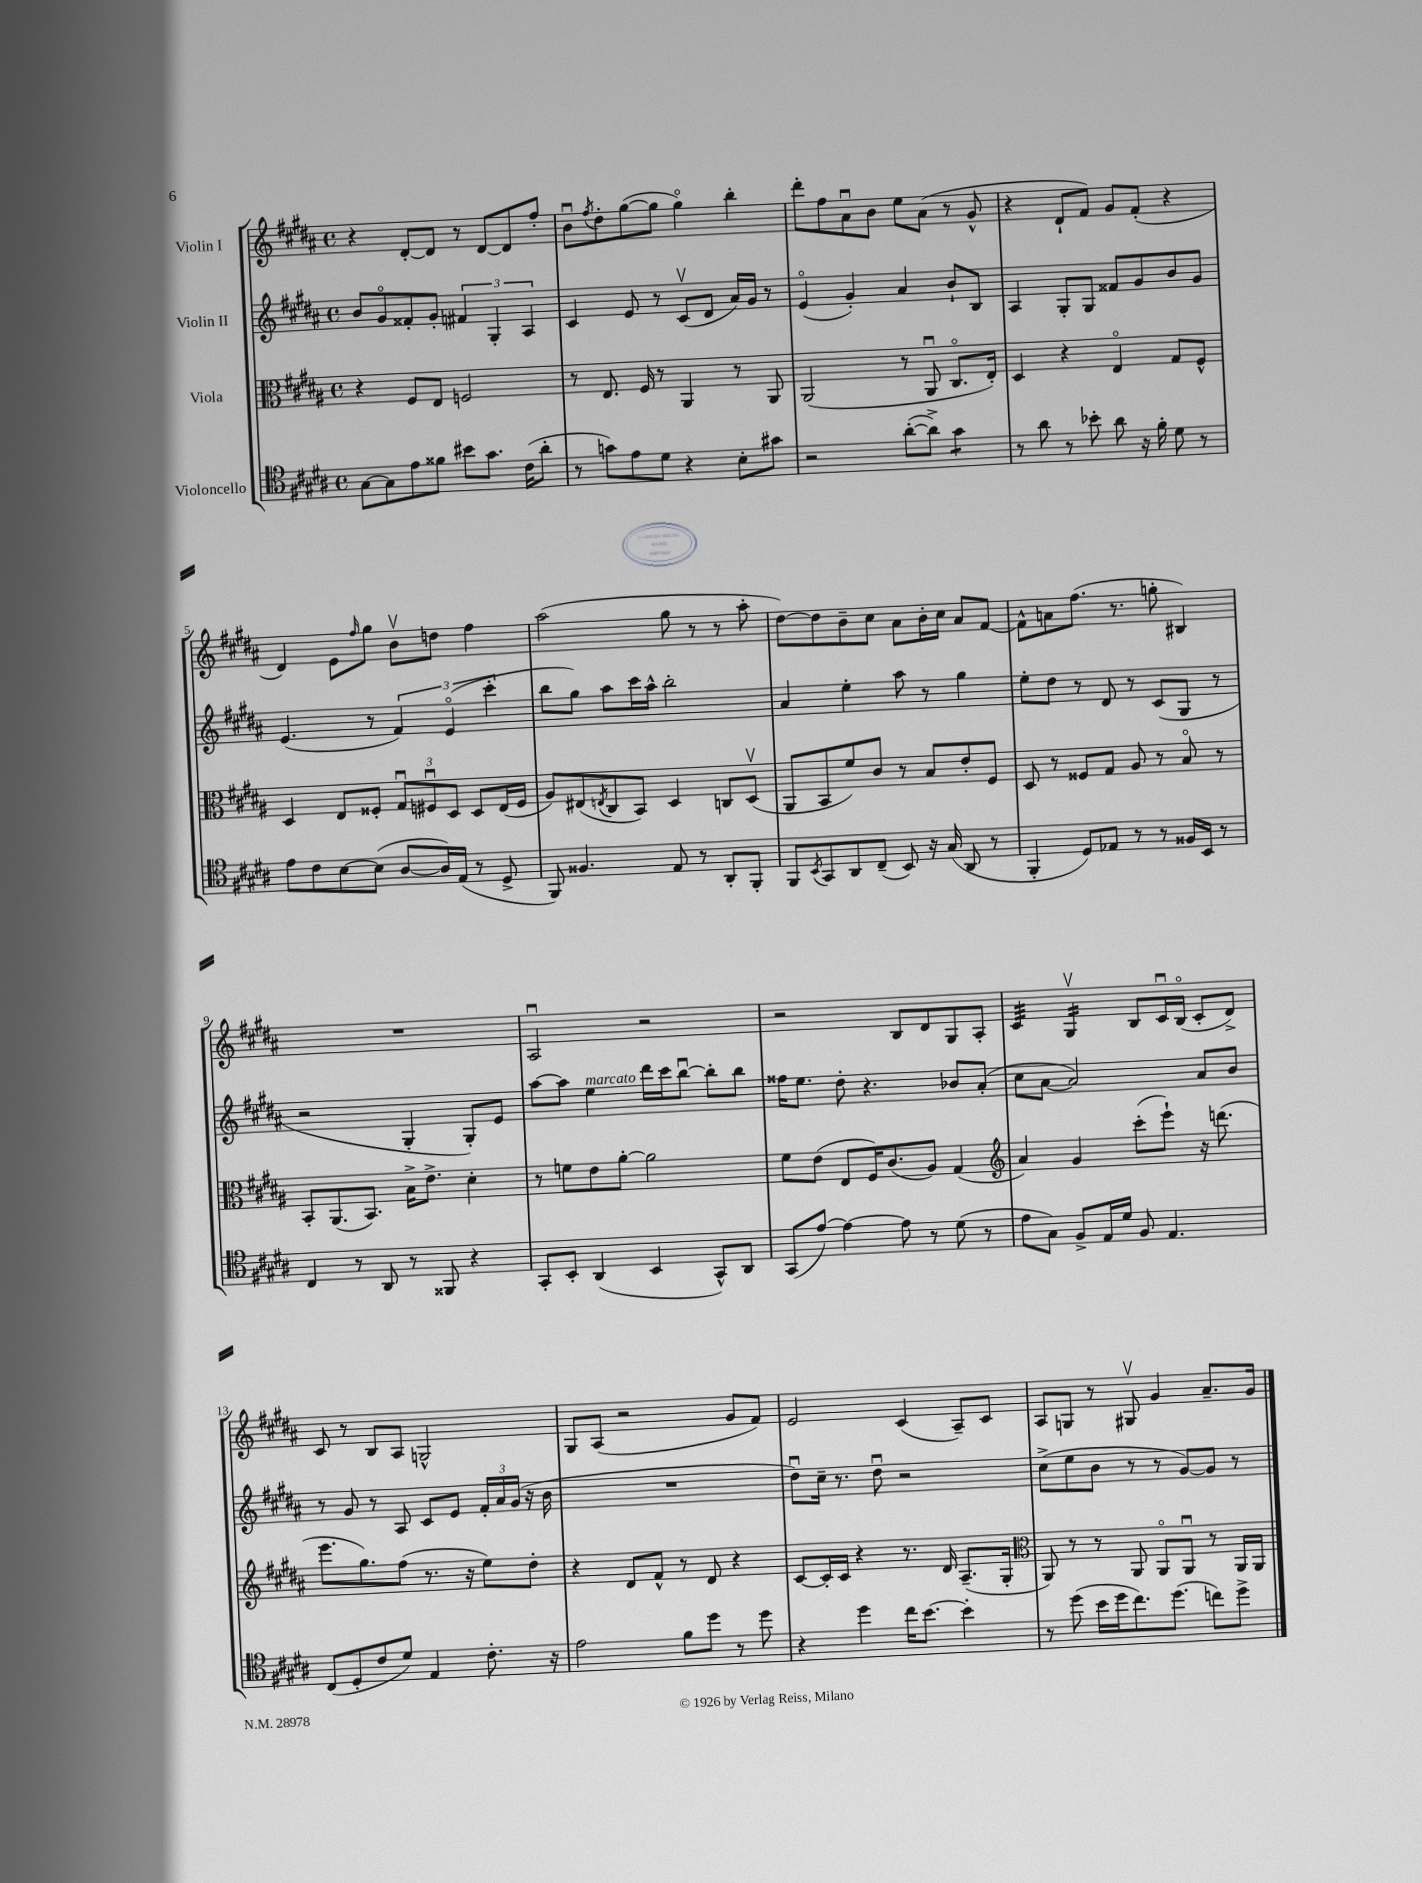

**kern	**kern	**kern	**kern
*staff4	*staff3	*staff2	*staff1
*clefC4	*clefC3	*clefG2	*clefG2
*k[f#c#g#d#a#]	*k[f#c#g#d#a#]	*k[f#c#g#d#a#]	*k[f#c#g#d#a#]
*M4/4	*M4/4	*M4/4	*M4/4
*met(c)	*met(c)	*met(c)	*met(c)
[8G#	4r	8b	4r
8G#]	.	8g#o	.
8e	8F#	8f##'	[8d#'
8f##	8E	8g#'	8d#]
8b#	2F	6f#	8r
8.g#	.	.	[8d#
.	.	6G#'	.
.	.	.	8d#]
(16c#	.	.	.
.	.	6A#	.
8a#'	.	.	8ff#'
=	=	=	=
8r	8r	4c#	8bu
.	.	.	8qff#
8g)	8.E	.	8dd#'
8e	.	8e	([8gg#
.	16F#	.	.
8d#	8r	8r	8gg#]
4r	4AA#	(8c#v	4gg#o)
.	.	8d#	.
8B'	8r	16a#)	4bb'
.	.	16g#	.
8g#	8AA#	8r	.
=	=	=	=
2r	(2AA#	(4eo	8ddd#'
.	.	.	8ff#
.	.	4g#')	8a#u
.	.	.	8b
([8a#'	8r	4a#	8ee
8a#^])	8AA#u	.	(8a#
4g#	8.C#o	8b`	8r
.	.	8B	8g#^^
.	16E')	.	.
=	=	=	=
8r	4D#	4A#	4r
8a#	.	.	.
8r	4r	8G#'	8d#`
8b-'	.	8G#	8f#)
8a#	4Eo	8f##	8g#
16r	.	8g#	(8f#'
16f#'	.	.	.
8d#	8G#	8b	4r
8r	8F#^^	8g#	.
=	=	=	=
8e	4D#	(4.e	4d#)
8c#	.	.	.
[8B	8E	.	8e
.	.	.	16qqff#
(8B]	8F##'	8r	8gg#
[8A#	12G#u	6f#)	8bv
.	12F#u	.	.
16A#])	.	.	8dd
.	12D#	(6eo	.
(16E	.	.	.
8r	8D#	.	4ff#
.	.	6ccc#'	.
8D#^	(16E	.	.
.	16F#	.	.
=	=	=	=
8FF#)	8A#)	8bb	(2aa#
4.F##	(8E#	8gg#)	.
.	8qE	.	.
.	8C#	8aa#	.
.	8BB)	16ccc#	.
.	.	16aa#^^	.
8E	4D#	2bb'	8gg#
8r	.	.	8r
8AA#'	8C	.	8r
8FF#'	(8D#v	.	8aa#'
=	=	=	=
8FF#	8AA#	4a#	[8dd#)
8qBB	.	.	.
8GG#	8BB	.	8dd#]
8AA#	8f#)	4ee'	8b~
(8C#~	8c#	.	8cc#
8BB)	8r	8aa#	8a#
16r	8B	8r	16b'
(16G#	.	.	16cc#
8AA#	8e'	4gg#	8a#
8r	8F#	.	[8f#
=	=	=	=
4FF#'	8D#	8ee'	8f#^^]
.	8r	8dd#	8a
8D#)	8F##	8r	(8.ff#
8E-	8G#	8d#	.
.	.	.	8.r
8r	8A#	8r	.
8r	8r	(8c#	8gg'
16F##	8Bo	8G#	4B#)
16BB	.	.	.
8r	8r	8r	.
=	=	=	=
4C#	8BB'	2r	1r
.	(8.AA#	.	.
8r	.	.	.
.	8.BB)	.	.
8AA#	.	.	.
8r	16B^	4G#'	.
.	8.e^	.	.
8FF##	.	.	.
4r	4d#'	8G#')	.
.	.	8e	.
=	=	=	=
8GG#'	8r	[8aa#	2A#u
8BB'	8f	8aa#]	.
(4AA#	8e	4ee	.
.	[8a#'	.	.
4BB	2a#]	16ddd#	2r
.	.	16ccc#	.
.	.	[8bbu	.
8GG#^^)	.	8bb']	.
8AA#	.	8bb	.
=	=	=	=
(8GG#	8f#	16ff##	2r
.	.	8.ee	.
[8e)	(8e	.	.
4e_	8E	8dd#'	.
.	16F#)	4.r	.
.	(8.c#	.	.
8e]	.	.	8B
8r	8A#)	.	8d#
(8d#	(4G#	8b-	8G#
8r	.	(8a#'	8A#'
=	=	=	=
*	*clefG2	*	*
8e	4a#)	8cc#	4c#
8G#)	.	[8a#	.
8F#^	4g#	2a#])	4G#v
16E	.	.	.
16d#	.	.	.
8F#	(8ccc#'	.	8B
4.E	8eee`)	.	16c#u
.	.	.	(16Bo
.	16r	8a#	8c#'
.	(8.ddd	.	.
.	.	8b	8d#^)
=	=	=	=
(8C#	8.eee	8r	8c#
8D#'	.	8g#	8r
.	8.gg#)	.	.
8c#	.	8r	8B
8d#)	(8ff#	8A#	8A#
4E	8.r	8c#	2G^^
.	.	8e	.
.	16r	.	.
8.c#'	8ee)	24f#'	.
.	.	24a#	.
.	.	(24g#	.
.	8dd#'	16r	.
16r	.	16b	.
=	=	=	=
2e	4r	1r	8G#
.	.	.	(8A#
.	8d#	.	2r
.	8f#^^	.	.
8f#	8r	.	.
8dd#	8d#	.	.
8r	4r	.	8g#
8dd#	.	.	8f#)
=	=	=	=
4r	[8c#	8dd#u)	2e
.	16c#']	16cc#~	.
.	16c#	8.r	.
4dd#	4r	.	.
.	.	8dd#u	.
16cc#	8.r	2r	(4c#
[8.b	.	.	.
.	16d#	.	.
4b']	(8.A#~	.	8A#~)
.	.	.	8c#
.	16G#'	.	.
=	=	=	=
*	*clefC3	*	*
8r	8AA#)	(8cc#^	8A#
(8dd#	8r	8ee	8G
16b	8r	8b	8r
16dd#	.	.	.
8.cc#)	8AA#	8r	8G#v
.	8AA#o	8r	4g#
(8.dd#	.	.	.
.	8AA#u	[8g#)	.
8cc)	8r	8g#]	8.a#~
8dd#^	16AA#	8r	.
.	16AA#	.	16g#
==	==	==	==
*-	*-	*-	*-
